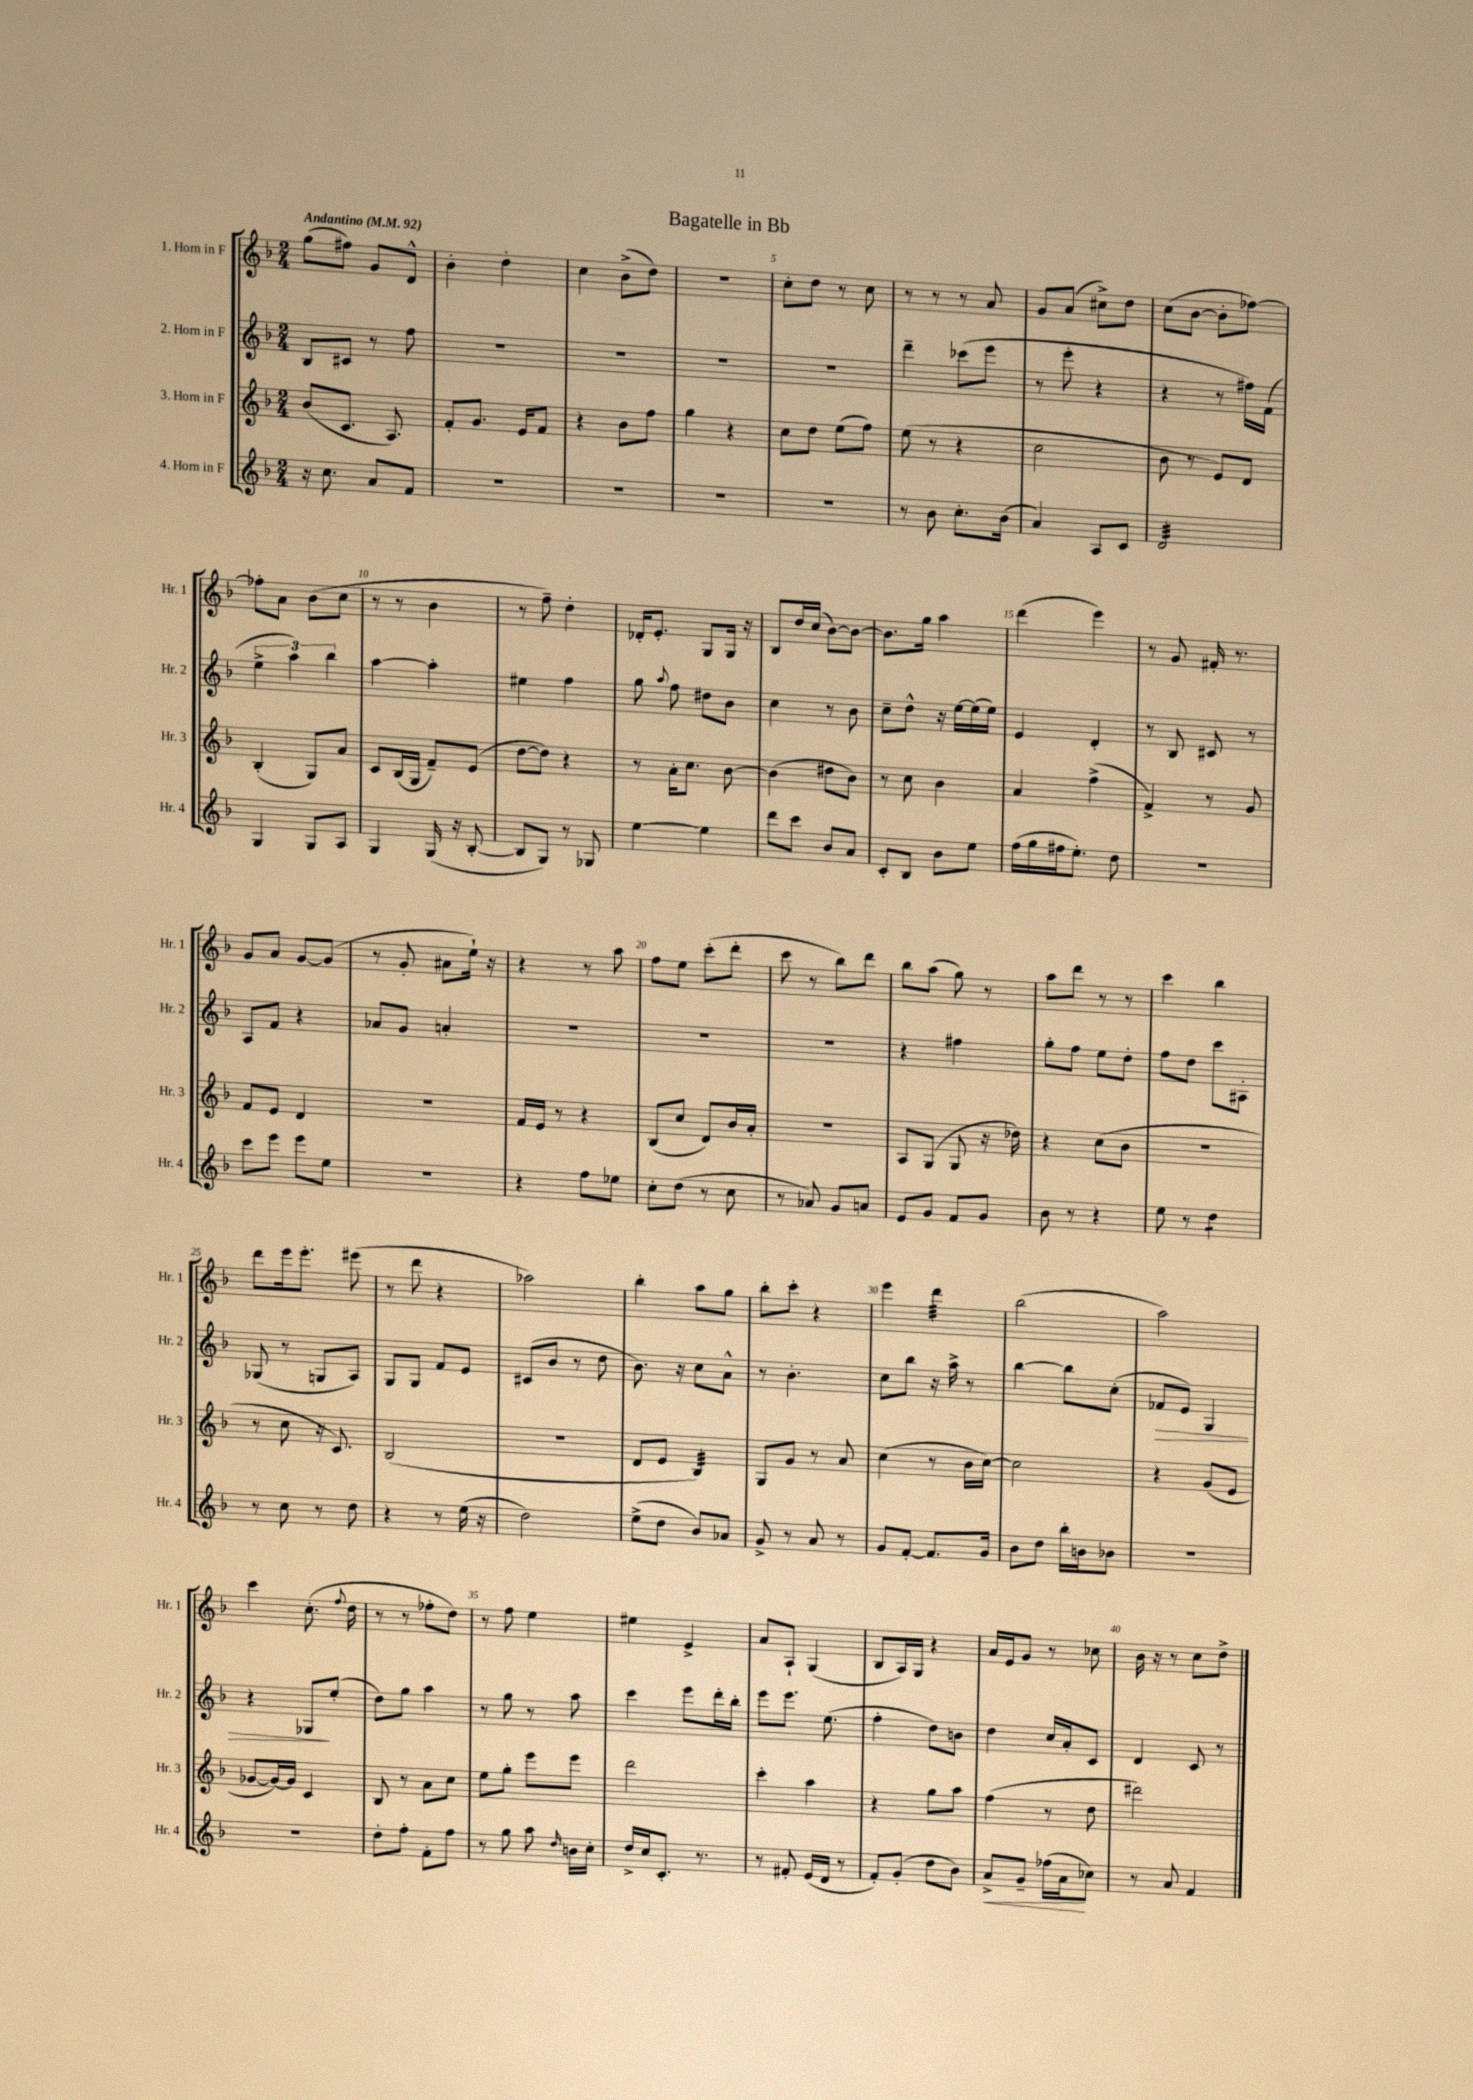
\header { title = "Bagatelle in Bb" }
<<
\new StaffGroup <<
\new Staff = "s0" \with { instrumentName = "1. Horn in F" shortInstrumentName = "Hr. 1" } {
    \clef treble \key f \major \numericTimeSignature \time 2/4 \tempo "Andantino" 4 = 92
    \autoBeamOff g''8[( fis''8]) g'8[ d'8]-^ |
    bes'4-. d''4-. |
    c''4 bes'8[->( d''8]) |
    R2 |
    c''8[-. d''8] r8 c''8 |
    r8 r8 r8 a'8 |
    g'8[ a'8]( cis''8[->) d''8] |
    c''8[( bes'8]~ bes'8[-. fes''8]~) |
    fes''8[-. a'8] bes'8[( c''8] |
    r8 r8 bes'4 |
    r8 f''8--) d''4-. |
    des'16[-. e'8.]-. g8[ g16] r16 |
    bes8[ d''16 c''16]( bes'8[~) bes'8]~ |
    bes'8.[ g''16] a''4 |
    d'''4( e'''4) |
    r8 g'8 fis'16-. r8. |
    g'8[ a'8] g'8[~ g'8]( |
    r8 g'8-. ais'8[ e''16]-!) r16 |
    r4 r8 a''8 |
    f''8[ e''8] c'''8[-.( d'''8]-. |
    c'''8 r8 bes''8[) d'''8] |
    bes''8[ a''8]( g''8) r8 |
    a''8[ d'''8] r8 r8 |
    c'''4 bes''4 |
    d'''8[ e'''16 e'''8.]-. eis'''8( |
    r8 d'''8 r4 |
    aes''2) |
    bes''4-. a''8[ g''8] |
    bes''8[-. c'''8]-. r4 |
    e'''4 d'''4:32 |
    bes''2( |
    a''2) |
    c'''4 c''8.-.( \appoggiatura { f''8 } d''16 |
    r8 r8 fes''8[-. d''8]) |
    r8 f''8 e''4 |
    eis''4 e'4-> |
    a'8[ a8]-! g4( |
    bes8[ a16) g16] r4 |
    a'16[ e'16 g'8] r8 ces''8 |
    bes'16 r16 r8 c''8[ d''8]-> \bar "|." |
}
\new Staff = "s1" \with { instrumentName = "2. Horn in F" shortInstrumentName = "Hr. 2" } {
    \clef treble \key f \major \numericTimeSignature \time 2/4
    \autoBeamOff bes8[ cis'8] r8 f''8 |
    R2 |
    R2 |
    R2 |
    R2 |
    d'''4-- ces'''8[( e'''8] |
    r8 e'''8-. r4 |
    r4 r8 fis''16[) f'16]( |
    \tuplet 3/2 { e''4-> a''4) bes''4 } |
    a''4~ a''4-. |
    eis''4 f''4 |
    g''8 \appoggiatura { a''8 } f''8 dis''8[ bes'8] |
    c''4 r8 bes'8 |
    c''8[-- d''8]-^ r16 e''16[~ e''16( e''16]) |
    e'4 d'4-. |
    r8 bes8 cis'8 r8 |
    a8[ f'8] r4 |
    aes'8[ g'8] a'4-. |
    R2 |
    R2 |
    R2 |
    r4 fis''4 |
    g''8[-. f''8] e''8[ d''8]-. |
    f''8[ d''8] c'''8[ ais8]-. |
    ges8( r8 g8[ a8]) |
    g8[ g8] f'8[ e'8] |
    cis'8[( bes'8] r8 d''8 |
    bes'8.) r16 c''8[ a'8]-^ |
    r8 bes'4.-. |
    c''8[ bes''8] r16 a''16-> r8 |
    bes''4~ bes''8[ c''8]-.( |
    fes'8[\> e'8]) g4 |
    r4 ges8[\! e''8]-.( |
    d''8[) g''8] a''4 |
    r8 g''8 r8 a''8 |
    c'''4 e'''8[ d'''16-. bes''16]-. |
    e'''8[ e'''8.] e''8.( |
    f''4-. d''8[) b'8] |
    d''4 c''16[ a'16-. c'8] |
    d'4 c'8 r8 \bar "|." |
}
\new Staff = "s2" \with { instrumentName = "3. Horn in F" shortInstrumentName = "Hr. 3" } {
    \clef treble \key f \major \numericTimeSignature \time 2/4
    \autoBeamOff bes'8[( c'8.] a8.) |
    f'8[-. g'8.] e'16[ f'8] |
    r4 bes'8[ f''8] |
    g''4 r4 |
    c''8[ d''8] e''8[( f''8]) |
    e''8( r8 r4 |
    c''2 |
    bes'8 r8 e'8[) d'8] |
    bes4-.( g8[) a'8] |
    c'8[ bes16( g16] f'8[--) e'8]( |
    d''8[~ d''8]) r4 |
    r8 a'16[-. c''8.] bes'8~ |
    bes'4( dis''8[ bes'8]) |
    r8 c''8 bes'4 |
    a'4 f''4->( |
    f'4->) r8 g'8 |
    f'8[ e'8] d'4 |
    R2 |
    f'16[ e'16] r8 r4 |
    bes8[( c''8] d'8[) bes'16 a'16]-. |
    r2 |
    a8[ g8]( g8 r16 des''16) |
    r4 c''8[( bes'8] |
    R2 |
    r8 c''8 r16 c'8.) |
    bes2( |
    R2 |
    d'8[ e'8] bes4:32) |
    g8[ g'8] r8 a'8 |
    c''4( r8 bes'16[ c''16]~) |
    c''2 |
    r4 g'8[( e'8] |
    ges'8[~ ges'16~) ges'16] c'4 |
    bes8 r8 a'8[ c''8] |
    e''8[ g''8]-. e'''8[ e'''8] |
    d'''2 |
    c'''4-. a''4 |
    r4 g''8[ a''8] |
    f''4( r8 d''8 |
    dis'''2) \bar "|." |
}
\new Staff = "s3" \with { instrumentName = "4. Horn in F" shortInstrumentName = "Hr. 4" } {
    \clef treble \key f \major \numericTimeSignature \time 2/4
    \autoBeamOff r16 c''8. a'8[ f'8] |
    R2 |
    R2 |
    R2 |
    R2 |
    r8 bes'8 c''8.[-. bes'16]( |
    a'4) a8[ c'8] |
    d'2:32 |
    g4 g8[ a8] |
    g4 g16( r16 bes8~-. |
    bes8[ g8]) r8 ges8 |
    e''4~ e''4 |
    d'''8[ c'''8] bes'8[ a'8] |
    c'8[-. bes8] bes'8[ e''8] |
    f''16[( g''16 fis''16 e''8.]-.) d''8 |
    R2 |
    c'''8[ e'''8] e'''8[ e''8] |
    r2 |
    r4 f''8[ ees''8] |
    c''8[-. d''8]( r8 c''8 |
    r8 aes'8) g'8[ a'8] |
    e'8[ g'8] f'8[ g'8] |
    bes'8 r8 r4 |
    e''8 r8 d''4:8 |
    r8 c''8 r8 d''8 |
    r4 r8 e''16( r16 |
    d''2) |
    e''8[->( d''8] bes'8[) aes'8] |
    g'8-> r8 a'8 r8 |
    g'8[ f'8]~-. f'8.[ g'16] |
    bes'8[ d''8] bes''16[-. b'16 bes'8] |
    R2 |
    R2 |
    d''8[-. f''8]-. f'8[-. f''8] |
    r8 g''8 a''8 \grace { d''16 } b'16[ c''16]-. |
    d''16[-> c''16 c'8.]-. r8. |
    r8 fis'8-. e'16[( d'16] r8 |
    f'8[-.) g'8]-.( d''8[ bes'8]) |
    a'8[->\< g'8]-- fes''16[( a'16\! ces''8]) |
    r8 a'8 f'4 \bar "|." |
}
>>
>>
\layout { \context { \Score \override BarNumber.break-visibility = ##(#f #t #t) barNumberVisibility = #(every-nth-bar-number-visible 5) } }
